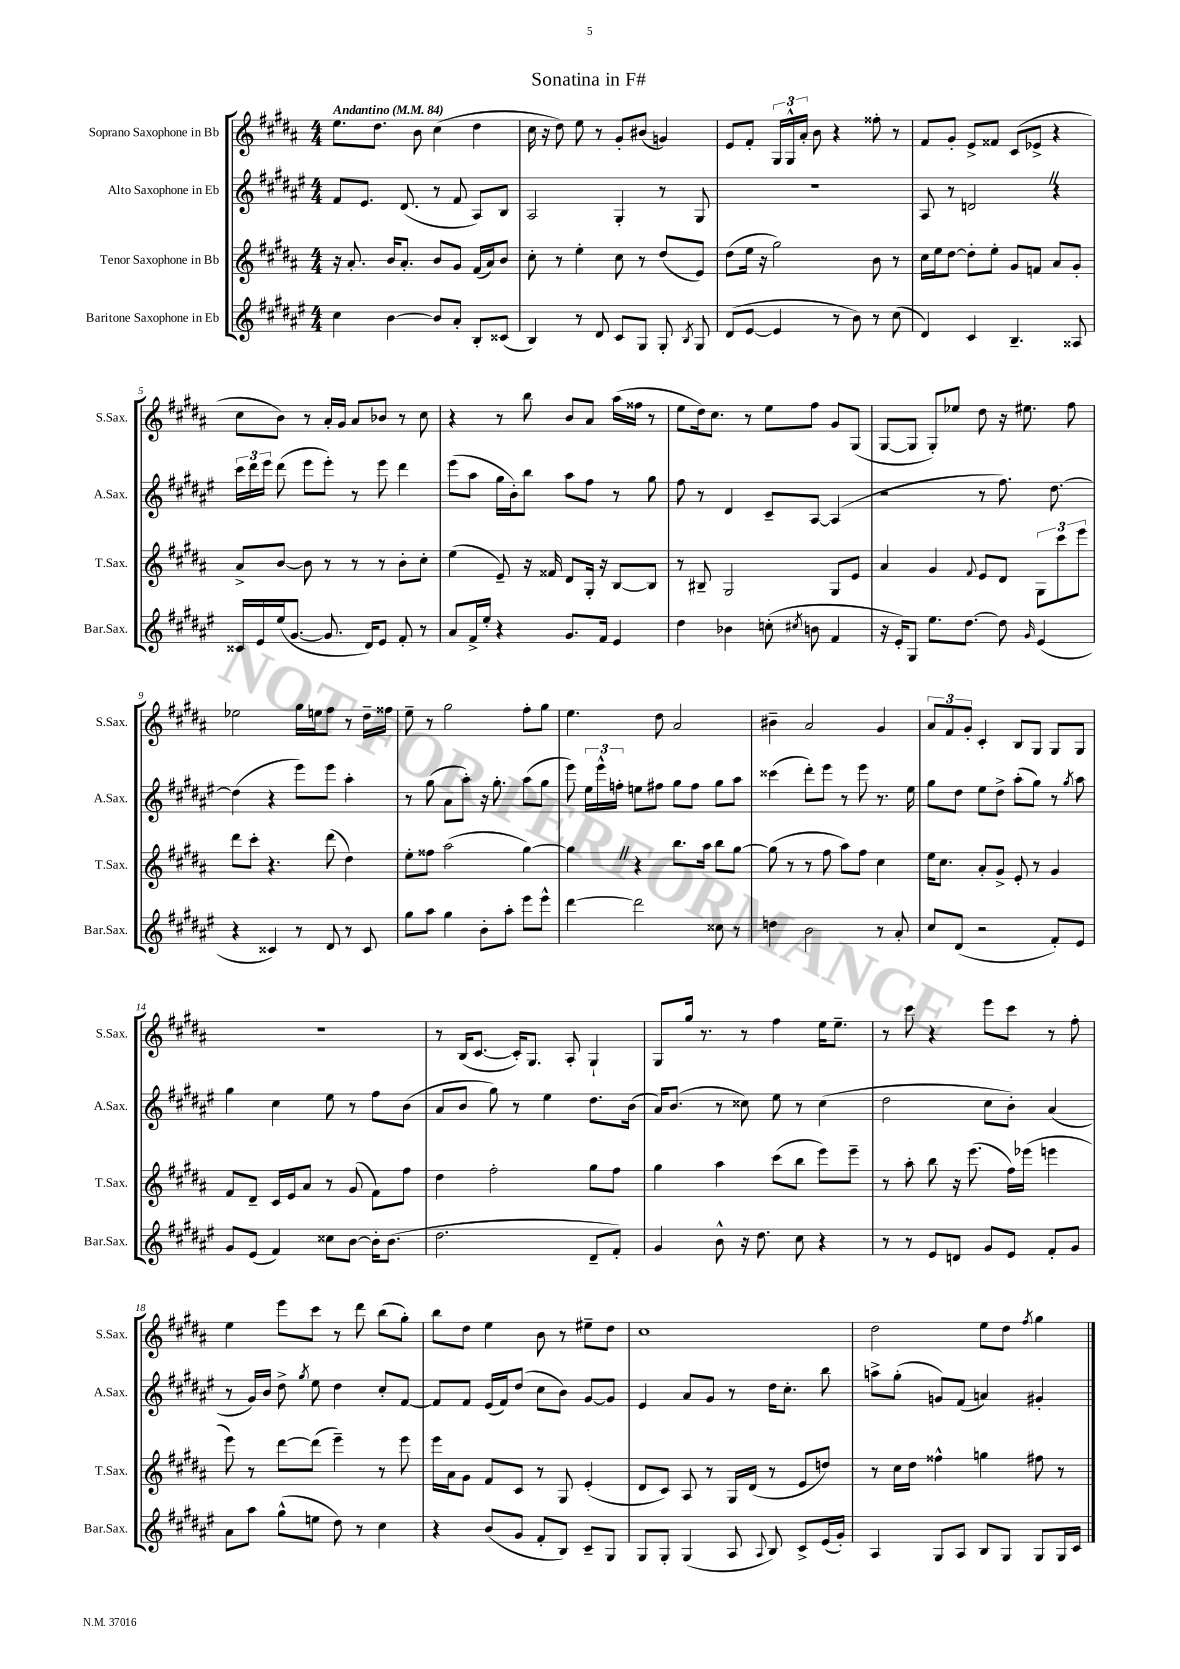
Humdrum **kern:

**kern	**kern	**kern	**kern
*staff4	*staff3	*staff2	*staff1
*clefG2	*clefG2	*clefG2	*clefG2
*k[f#c#g#d#a#e#]	*k[f#c#g#d#a#]	*k[f#c#g#d#a#e#]	*k[f#c#g#d#a#]
*M4/4	*M4/4	*M4/4	*M4/4
*MM84	*MM84	*MM84	*MM84
4cc#	16r	8f#	8.ee
.	8.a#'	.	.
.	.	8.e#	.
.	.	.	8.dd#
[4b	16b	.	.
.	8.a#'	(8.d#	.
.	.	.	8b
8b]	8b	8r	(4cc#
8a#'	8g#	8f#	.
8B'	(16f#	8A#)	4dd#
.	16a#)	.	.
(8c##	8b	8B	.
=	=	=	=
4B)	8cc#'	2A#	16cc#
.	.	.	16r
.	8r	.	8dd#)
8r	4ee'	.	8ee
8d#	.	.	8r
8c#	8cc#	4G#'	8g#'
8G#	8r	.	(8b#
8G#'	(8dd#	8r	4g)
8qB	.	.	.
8G#	8e)	8G#	.
=	=	=	=
(8d#	(8dd#	1r	8e
[8e#	16ee	.	8f#'
.	16r	.	.
4e#]	2gg#)	.	24G#
.	.	.	24G#^^
.	.	.	24a#'
.	.	.	8b
8r	.	.	4r
8b)	.	.	.
8r	8b	.	8ff##'
(8cc#	8r	.	8r
=	=	=	=
4d#)	16cc#	8A#	8f#
.	16ee	.	.
.	[8dd#	8r	8g#'
4c#	8dd#']	2d	8e^
.	8ee'	.	8f##
4.B~	8g#	.	(8c#
.	8f	.	8e-^
.	8a#	4r	4r
8A##	8g#'	.	.
=	=	=	=
16c##	8a#^	24ccc#	8cc#
.	.	24ddd#	.
16e#	.	.	.
.	.	24eee#	.
(16ee#	[8b	(8ddd#	8b)
[8.g#	.	.	.
.	8b]	8eee#	8r
8.g#]	8r	8eee#')	16a#'
.	.	.	16g#
.	8r	8r	8a#
16d#)	.	.	.
8e#	8r	8eee#	8b-
8f#'	8b'	4ddd#	8r
8r	8cc#'	.	8cc#
=	=	=	=
8a#	(4ee	(8eee#	4r
16f#^	.	8aa#	.
16ee#'	.	.	.
4r	8e~)	16gg#	8r
.	.	16b')	.
.	16r	8bb	8bb
.	16f##	.	.
8.g#	8d#	8aa#	8b
.	16G#'	8ff#	8a#
16f#	16r	.	.
4e#	[8B	8r	(16aa#
.	.	.	16ff##
.	8B]	8gg#	8r
=	=	=	=
4dd#	8r	8ff#	8ee
.	8B#~	8r	16dd#)
.	.	.	8.cc#
4b-	2G#	4d#	.
.	.	.	8r
(8cc'	.	8c#~	8ee
8qcc#	.	.	.
8b	.	[8A#	8ff#
4f#	8G#	(4A#]	8g#
.	8e	.	(8G#
=	=	=	=
16r	4a#	2r	[8G#
16e#')	.	.	.
8G#	.	.	8G#]
8.ee#	4g#	.	8G#')
.	.	.	8ee-
[8.dd#	.	.	.
.	8qqf#	.	.
.	8e	8r	8dd#
8dd#]	8d#	8.ff#)	16r
.	.	.	8.ee#
16qqg#	.	.	.
(4e#	12G#	.	.
.	.	[8.dd#	.
.	12ccc#	.	.
.	.	.	8ff#
.	12eee	.	.
=	=	=	=
4r	8ddd#	(4dd#]	2ee-
.	8ccc#'	.	.
4c##)	4.r	4r	.
8r	.	8eee#)	16gg#
.	.	.	16ee
8d#	(8ddd#	8eee#	8ff#
8r	4dd#)	4aa#'	8r
8c##	.	.	16dd#~
.	.	.	16ff##
=	=	=	=
8gg#	8ee'	8r	8ee~
8aa#	8ff##	(8gg#	8r
4gg#	(2aa#	8a#	2gg#
.	.	8aa#')	.
8b'	.	16r	.
.	.	8.gg#'	.
8aa#'	.	.	.
8eee#	[4gg#)	(8aa#	8ff#'
8eee#^^	.	8gg#	8gg#
=	=	=	=
[4ddd#	4gg#]	8eee#)	4.ee
.	.	24ee#	.
.	.	24eee#^^	.
.	.	24ff'	.
2ddd#]	4r	8ee	.
.	.	8ff#	8dd#
.	8.bb	8gg#	2a#
.	.	8ff#	.
.	16aa#	.	.
8cc##	8bb	8gg#	.
8r	[8gg#	8aa#	.
=	=	=	=
4dd	(8gg#]	(4ccc##	4b#~
.	8r	.	.
2b	8r	8ddd#')	2a#
.	8ff#	8eee#	.
.	8aa#)	8r	.
.	8ff#	8eee#	.
8r	4cc#	8.r	4g#
8a#'	.	.	.
.	.	16ee#	.
=	=	=	=
8cc#	16ee	8gg#	12a#
.	8.cc#	.	.
.	.	.	12f#
(8d#	.	8dd#	.
.	.	.	12g#'
2r	8a#'	8ee#	4c#'
.	8g#^	8dd#^	.
.	8e'	(8aa#'	8B
.	8r	8gg#)	8G#
8f#')	4g#	8r	8G#
.	.	8qgg#	.
8e#	.	8aa#	8G#
=	=	=	=
8g#	8f#	4gg#	1r
(8e#	8d#~	.	.
4f#)	16c#	4cc#	.
.	16e	.	.
.	8a#	.	.
8cc##	8r	8ee#	.
[8b	(8g#	8r	.
16b']	8f#)	8ff#	.
(8.b	.	.	.
.	8ff#	(8b	.
=	=	=	=
2.dd#	4dd#	8a#	8r
.	.	8b	(16B
.	.	.	[8.c#
.	2ff#'	8gg#)	.
.	.	8r	16c#'])
.	.	.	8.G#
.	.	4ee#	.
.	.	.	8A#'
8d#~	8gg#	8.dd#	4G#`
8f#')	8ff#	.	.
.	.	(16b	.
=	=	=	=
4g#	4gg#	16a#)	8G#
.	.	(8.b	.
.	.	.	16gg#
.	.	.	8.r
8b^^	4aa#	8r	.
16r	.	8cc##)	8r
8.dd#	.	.	.
.	(8ccc#	8ee#	4ff#
8cc#	8bb	8r	.
4r	8eee)	(4cc##	16ee
.	.	.	8.ee~
.	8eee~	.	.
=	=	=	=
8r	8r	2dd#	8r
8r	8aa#'	.	8ccc#
8e#	8bb	.	4r
8d	16r	.	.
.	(8.eee	.	.
8g#	.	8cc#	8eee
8e#	16ff#)	8b')	8ccc#
.	(16eee-	.	.
8f#'	4eee	(4a#	8r
8g#	.	.	8ff#'
=	=	=	=
8a#	8eee)	8r	4ee
8aa#	8r	16g#)	.
.	.	16b	.
(8gg#^^	[8ddd#	8dd#^	8eee
.	.	8qgg#	.
8ee	(8ddd#]	8ee#	8ccc#
8dd#)	4eee~)	4dd#	8r
8r	.	.	8ddd#
4cc#	8r	8cc#'	(8bb
.	8eee	[8f#	8gg#')
=	=	=	=
4r	16eee	8f#]	8bb
.	16a#	.	.
.	8g#	8f#	8dd#
(8b	8f#	(16e#	4ee
.	.	16f#)	.
8g#	8c#	(8dd#	.
8f#'	8r	8cc#	8b
8B)	8G#	8b)	8r
8c#~	(4e'	[8g#	8ee#~
8G#	.	8g#]	8dd#
=	=	=	=
8G#	8d#	4e#	1cc#
8G#'	8c#)	.	.
(4G#	8A#	8a#	.
.	8r	8g#	.
8A#	16G#	8r	.
.	(16d#	.	.
8qqA#	.	.	.
8B)	8r	16dd#	.
.	.	8.cc#'	.
8c#^	8e	.	.
(16e#	8dd)	8bb	.
16g#')	.	.	.
=	=	=	=
4A#	8r	8aa^	2dd#
.	16cc#	(8gg#'	.
.	16dd#	.	.
8G#	4ff##^^	8g)	.
8A#	.	(8f#	.
8B	4gg	4a)	8ee
8G#	.	.	8dd#
.	.	.	8qff#
8G#	8ff#	4g#'	4gg#
16G#	8r	.	.
16c#	.	.	.
==	==	==	==
*-	*-	*-	*-
